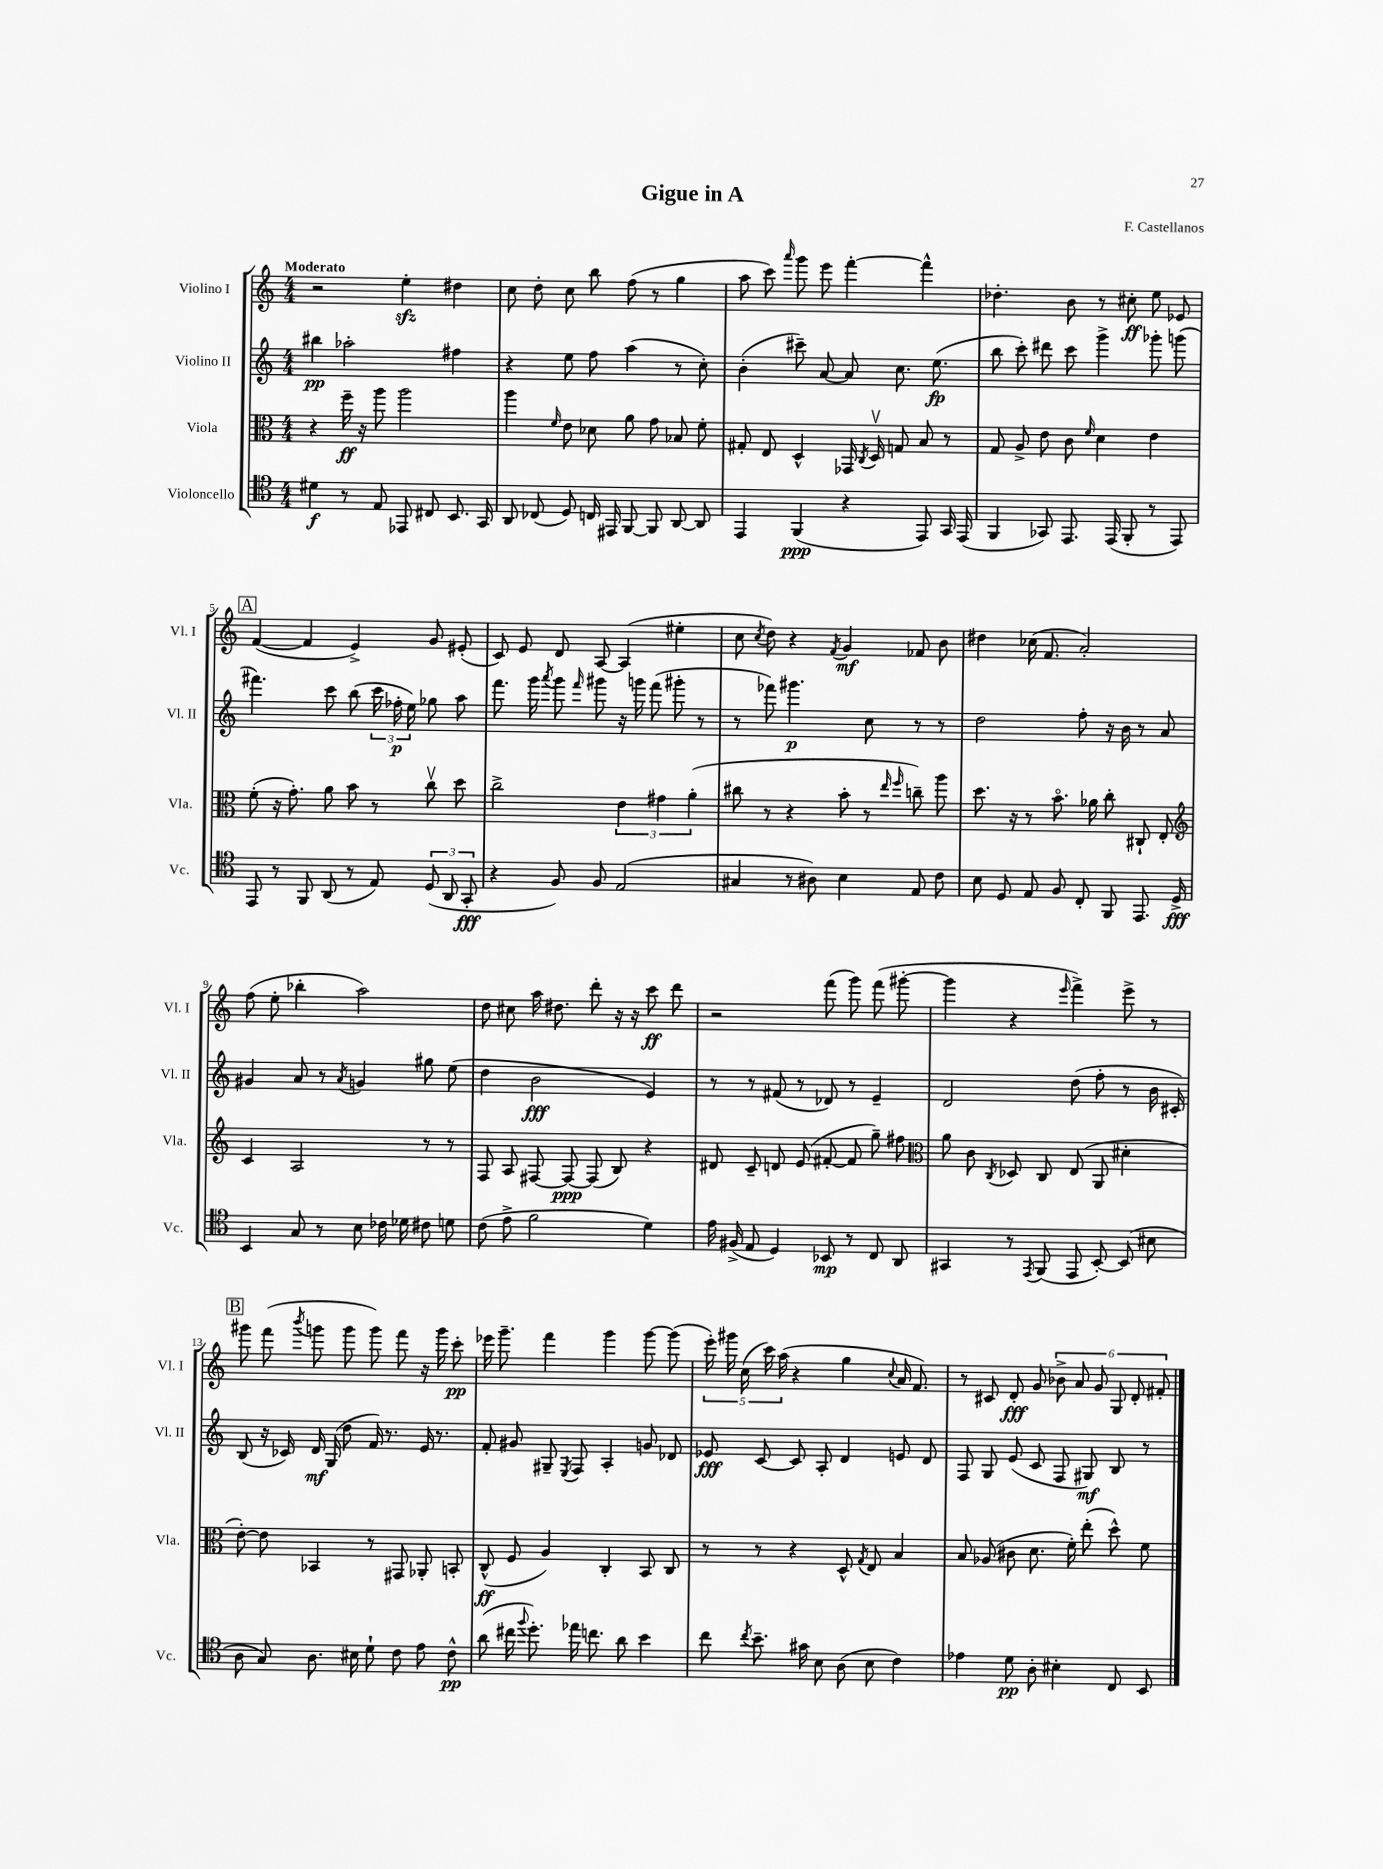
\header { title = "Gigue in A" composer = "F. Castellanos" }
<<
\new StaffGroup <<
\new Staff = "s0" \with { instrumentName = "Violino I" shortInstrumentName = "Vl. I" } {
    \clef treble \key c \major \numericTimeSignature \time 4/4 \tempo "Moderato"
    \autoBeamOff r2 e''4-.\sfz dis''4 |
    c''8 d''8-. c''8 b''8 f''8( r8 g''4 |
    a''8 c'''8) \grace { a'''16 } g'''8 e'''8 f'''4~-. f'''4-^ |
    des''4.-. b'8 r8 cis''8-.\ff e''8 ees'8 |
    \mark \markup { \box "A" } f'4~( f'4 e'4->) g'8 eis'8-.( |
    c'8) e'8 d'8 a8~ a4( eis''4-. |
    c''8 \acciaccatura { c''8 } d''8) r4 \acciaccatura { f'8 } g'4\mf fes'8 b'8 |
    dis''4 ces''16( f'8. a'2-.) |
    f''8( e''8-. bes''4-. a''2) |
    d''8 cis''8 a''16 dis''8. d'''8-. r16 r16 c'''8\ff d'''8 |
    r2 f'''8( g'''8) f'''8( gis'''8~-. |
    gis'''4 r4 \grace { e'''16 } f'''4->) e'''8-> r8 |
    \mark \markup { \box "B" } gis'''8 f'''8( \acciaccatura { b'''8 } g'''8 g'''8 g'''8) f'''8 r16 g'''16 c'''8-.\pp |
    ees'''16 g'''8.-- f'''4 g'''4 g'''8~ g'''8( |
    \tuplet 5/4 { e'''16-.) gis'''16 c''16( c'''16) a''16( } r4 g''4 \appoggiatura { c''8 } a'16 f'8.) |
    r8 cis'8 d'8-.\fff g'8 \tuplet 6/4 { bes'8-> a'8 g'8 g8 d'8-. fis'8-. } \bar "|." |
}
\new Staff = "s1" \with { instrumentName = "Violino II" shortInstrumentName = "Vl. II" } {
    \clef treble \key c \major \numericTimeSignature \time 4/4
    \autoBeamOff bis''4\pp aes''2-. fis''4 |
    r4 e''8 f''8 a''4( r8 c''8-.) |
    b'4-.( cis'''8--) a'8~ a'8 c''8. e''8.\fp( |
    b''8 c'''8-.) dis'''8 c'''8 g'''4-> ges'''8-. g'''8( |
    \mark \markup { \box "A" } fis'''4.) c'''8 b''8( \tuplet 3/2 { c'''16 fes''16-.\p e''16) } ges''8 a''8 |
    f'''8. g'''16 \acciaccatura { a'''8 } g'''8 \grace { f'''16 } gis'''8 r16 g'''16 f'''8( gis'''8-. r8 |
    r8 fes'''8) gis'''4.\p c''8 r8 r8 |
    d''2 f''8-. r16 b'16 r8 a'8 |
    gis'4 a'8 r8 \acciaccatura { a'8 } g'4 gis''8 e''8( |
    d''4 b'2\fff e'4) |
    r8 r8 fis'8( r8 des'8) r8 e'4-- |
    d'2 d''8( f''8-. r8 b'16 cis'16-.) |
    \mark \markup { \box "B" } b8( r16 ces'16) d'16\mf g16( d''8 f'16) r8. e'16 r8. |
    f'8-. gis'8 gis8-- \acciaccatura { e8 } f8 a4-. g'8 des'8 |
    ees'8\fff c'8~ c'8 a8-. d'4 e'8 d'8 |
    f8 g8 e'8( c'8 f8 gis8\mf) b8 r8 \bar "|." |
}
\new Staff = "s2" \with { instrumentName = "Viola" shortInstrumentName = "Vla." } {
    \clef alto \key c \major \numericTimeSignature \time 4/4
    \autoBeamOff r4 f''16--\ff r16 a''8 a''2 |
    a''4 \grace { f'16 } e'8 des'8 a'8 g'8 bes8 f'8-. |
    gis8-. e8 d4-^ ges,16 \acciaccatura { c8 } d16\upbow g8 b8 r8 |
    g8 a8-> e'8 c'8 \grace { f'16 } d'4 e'4 |
    \mark \markup { \box "A" } f'8-.( r16 g'8.-.) a'8 b'8 r8 c''8\upbow d''8 |
    c''2-> \tuplet 3/2 { e'4 gis'4 a'4-.( } |
    cis''8 r8 r4 b'8-. r8 \grace { e''16 f''16 } c''8--) a''8 |
    d''8. r16 r8 b'8.\flageolet aes'16 c''8-. cis8-! e8-. |
    \clef treble c'4 a2 r8 r8 |
    f8 a8 fis8~ fis8~\ppp fis8( b8) r4 |
    dis'8 c'8-- d'8 e'8( fis'8~-. fis'8 g''8--) fis''8 |
    \clef alto a'8 c'8 \acciaccatura { c8 } des8 c8 e8( a,8 dis'4-. |
    \mark \markup { \box "B" } e'8~-.) e'8 bes,4 r8 gis,8 aes,8-. b,8-. |
    c8-^\ff( f8 a4) c4-. b,8 c8 |
    r8 r8 r4 d8-^ \acciaccatura { g8 } e8 b4 |
    b8 aes8( cis'8 d'8. f'16-.) e''8-.( d''8-^) f'8 \bar "|." |
}
\new Staff = "s3" \with { instrumentName = "Violoncello" shortInstrumentName = "Vc." } {
    \clef tenor \key c \major \numericTimeSignature \time 4/4
    \autoBeamOff dis'4\f r8 e8 ees,8 cis8 b,8. g,16 |
    a,8 ces8( d8) c16 eis,16 f,8~ f,8 a,8~ a,8 |
    e,4 f,4\ppp( r4 e,8) g,16 e,16( |
    f,4 ges,8) e,8. e,16( f,8-. r8 e,8) |
    \mark \markup { \box "A" } e,8 r8 f,8 a,8( r8 e8) \tuplet 3/2 { d8( a,8 g,8-.\fff } |
    r4 f8) f8 e2( |
    gis4 r8 ais8) b4 e8 c'8 |
    b8 d8 e8 f8 c8-. f,8 e,8. d16->\fff |
    b,4 g8 r8 b8 ces'16 des'16 cis'8 d'8 |
    c'8( e'8-> f'2 d'4) |
    e'16 fis16->( e8 d4) bes,8\mp r8 c8 a,8 |
    gis,4 r8 \acciaccatura { e,8 } f,8( e,8 b,8~-.) b,8( bis8 |
    \mark \markup { \box "B" } a8 g8) a8. bis16 d'8-! c'8 e'8 c'8-^\pp |
    a'8( cis''16 \appoggiatura { f''8 } d''8.-.) ees''16 c''8. a'8 b'4 |
    c''8 \acciaccatura { c''8 } b'8.-- gis'16 b8 a8( b8 c'4) |
    ees'4 d'8\pp a8-. bis4-. c8 b,8 \bar "|." |
}
>>
>>
